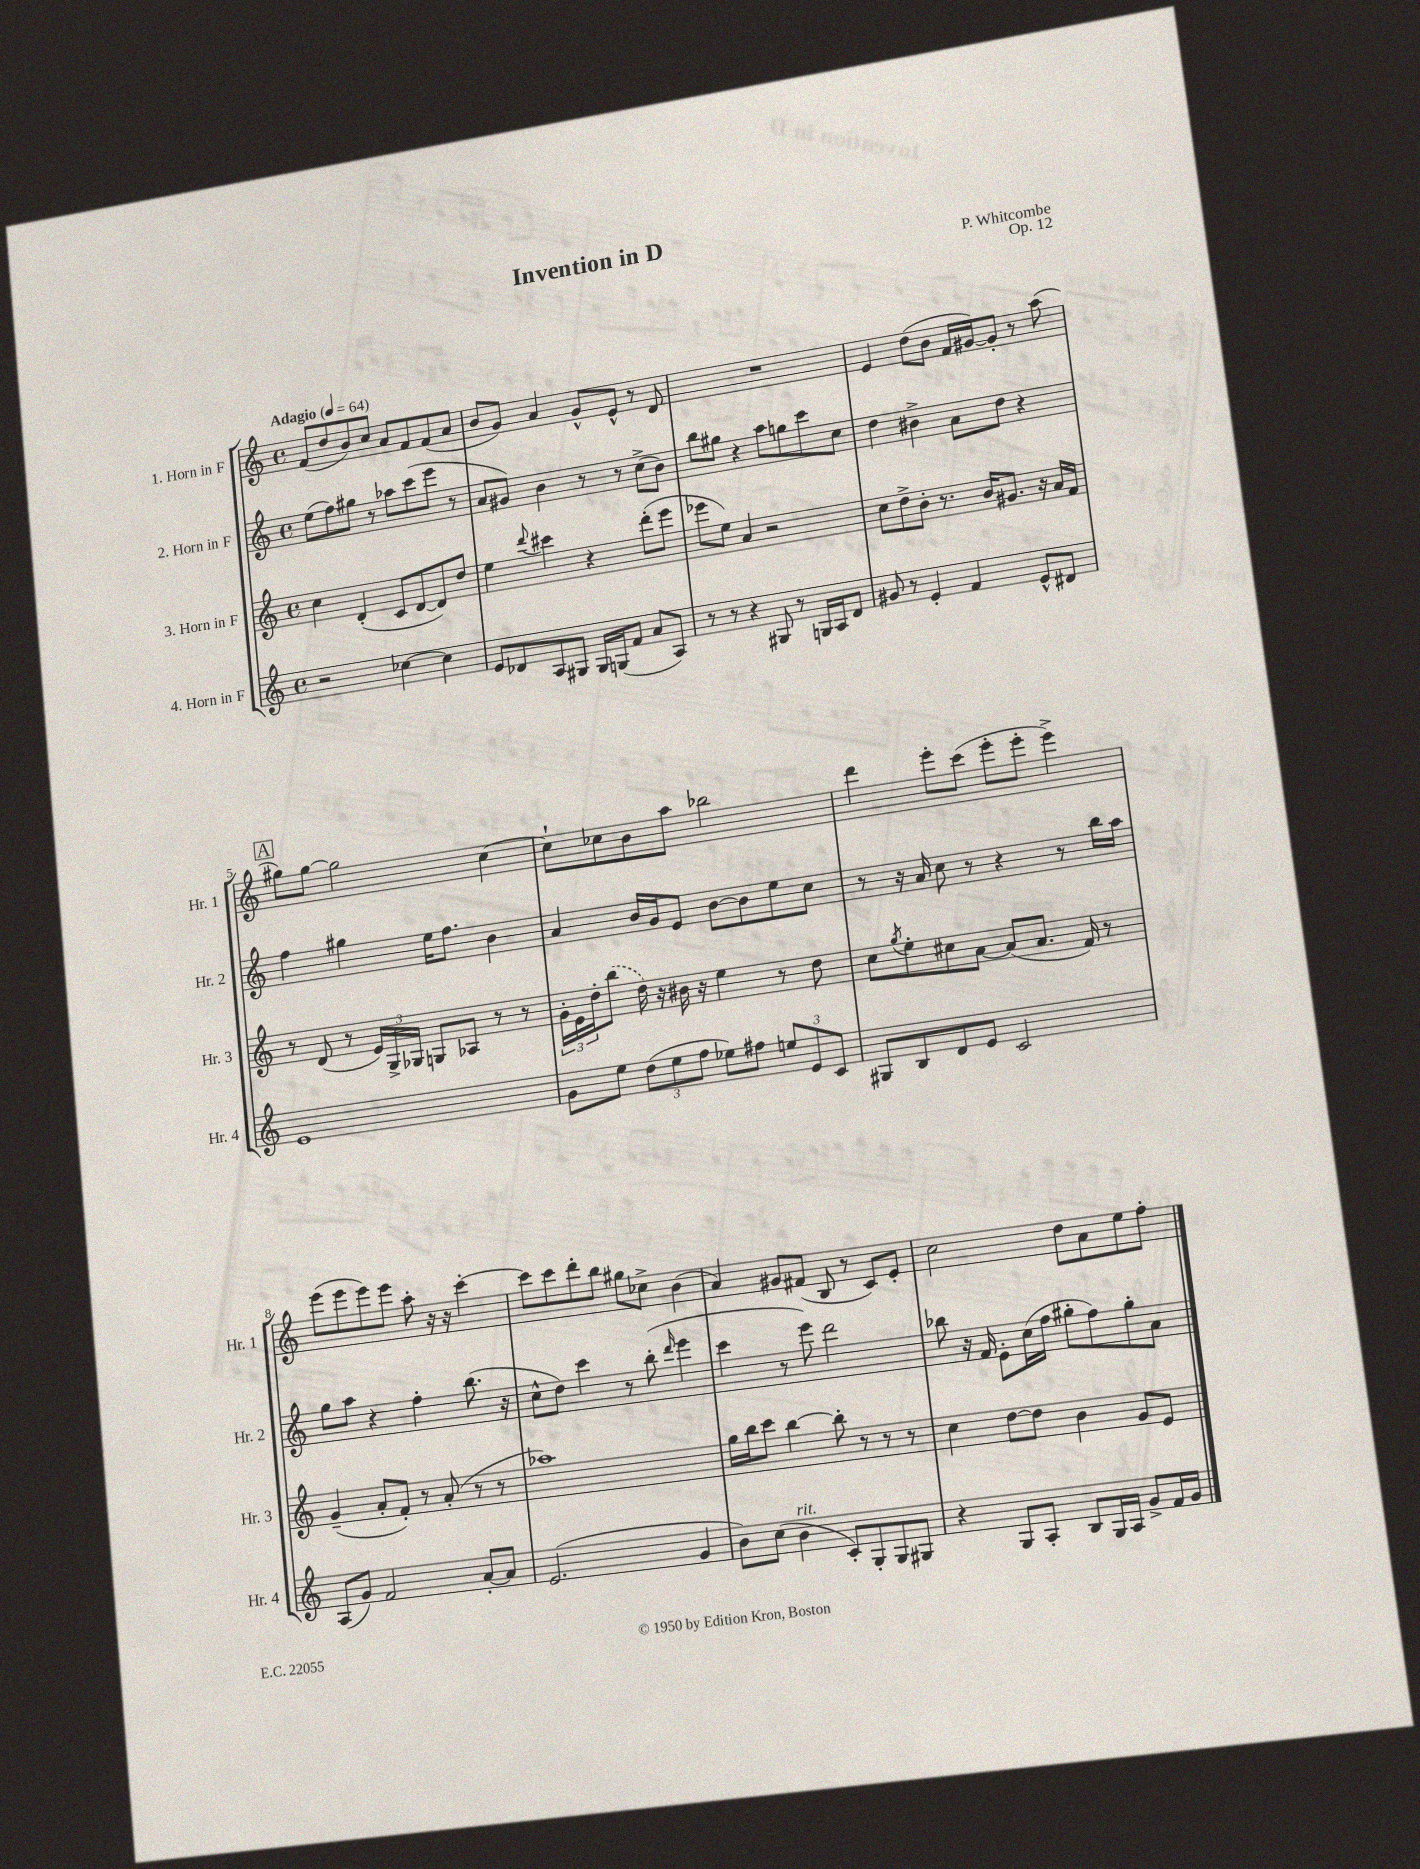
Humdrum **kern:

**kern	**kern	**kern	**kern
*staff4	*staff3	*staff2	*staff1
*clefG2	*clefG2	*clefG2	*clefG2
*k[]	*k[]	*k[]	*k[]
*M4/4	*M4/4	*M4/4	*M4/4
*met(c)	*met(c)	*met(c)	*met(c)
*MM64	*MM64	*MM64	*MM64
2r	4cc\	(8ee\L	(8f/L
.	.	8ff\)	8dd/
.	(4d'/	8gg#\J	8b/)
.	.	8r	8cc/J
[4cc-\	8c/L	8aa-\L	8a/L
.	[8d/	(8ccc\	8f/
4cc-\]	8d/])	8eee\J	(8f/
.	8dd/J	8r	8a/J
=	=	=	=
8e/L	4ee\	8a/L	8b/L
8d-/	.	8g#/J)	8g/J)
.	8qqddd/	.	.
8A/	4ccc#\	4b\	4a/
8G#/J	.	.	.
16G#/LL	4r	8r	8g^^/L
(16G/J	.	.	.
8f/J	.	8r	8e^^/J
8a/L	(8ddd'\L	(8cc^\L	8r
8A/J)	8eee\J	8b\J)	8d/
=	=	=	=
8r	8eee-\L	8bb\L	1r
8r	8ee\J)	8gg#\J	.
4r	4a/	4r	.
8G#/	2r	8aa\L	.
8r	.	8gg\	.
16G/LL	.	8ccc\	.
16A/J	.	.	.
8d/J	.	8cc\J	.
=	=	=	=
8g#/	8cc\L	4dd\	4e/
8r	8dd^\	.	.
4e'/	8b'\J	4b#^\	(8dd\L
.	8.r	.	8b\J
4f/	.	8a\L	16f/LL
.	16b/LK	.	[16g#/J)
.	8.g#/J	8dd\J	8g#'/]J
8e^^/L	.	4r	8r
.	16r	.	.
8d#/J	16a/LL	.	(8aa\
.	16f/JJ	.	.
=	=	=	=
1e	8r	4ff\	8gg#\L)
.	(8d/	.	[8gg#\J
.	8r	4gg#\	2gg#\]
.	24e/LL)	.	.
.	24G^/	.	.
.	24G-/JJ	.	.
.	8G/L	16ee\LK	.
.	.	8.ff\J	.
.	8A-/J	.	.
.	8r	4b\	[4cc\
.	8r	.	.
=	=	=	=
8g\L	24g'\LL	4a/	8cc`\]L
.	24e\	.	.
.	24dd'\J	.	.
8ee\J	(8bb\J	.	8cc-\
(12dd\L	16dd\)	16b/LL	8b\
.	16r	16g/J	.
12ee\	.	.	.
.	16b#\	8e/J	8aa\J
12ff\J	.	.	.
.	16r	.	.
8ee-\L)	4ee\	[8b\L	2bb-\
8ff#\J	.	8b\]	.
12ee/L	8r	8ee\	.
12e/	.	.	.
.	8dd\	8cc\J	.
12c/J	.	.	.
=	=	=	=
8G#/L	8cc\L	8r	4ddd\
.	8qgg/	.	.
8B/	8ee'\	16r	.
.	.	16a/	.
8d/	8cc#\	8cc\	8eee'\L
8e/J	[8a\J	8r	(8ccc\J
2c/	(8a/]L	4r	8eee'\L
.	8.a/J	.	8eee'\J
.	.	8r	4eee^\)
.	16f/)	.	.
.	8r	16bb\LL	.
.	.	16aa\JJ	.
=	=	=	=
(8A/L	(4g~/	8gg\L	(8eee\L
8g/J)	.	8aa\J	8eee\
2f/	8a'/L	4r	8eee\)
.	8f'/J)	.	8eee\J
.	8r	4ff'\	8aa'\
.	(8a'/	.	16r
.	.	.	16r
[8a'/L	8r	(8.bb\	[4ccc'\
8a/]J	8r	.	.
.	.	16r	.
=	=	=	=
(2.e/	1aa-)	8cc^^\L	8ccc\]L
.	.	8dd\J)	8ccc\
.	.	4ccc\	8ddd'\
.	.	.	8bb\J
.	.	8r	8gg#\L
.	.	(8bb'\	8cc-^\J
.	.	16qqddd/	.
4g/	.	4eee\	(4b\
=	=	=	=
8b\L)	16gg\LL	4ccc\	4a/)
.	16bb\J	.	.
(8cc\J	8ccc\J	.	.
4b\	[4bb\	8r	8g#/L
.	.	8eee\)	(8f#/J
8c'/L)	8bb'\]	2ddd\	8B/
8G'/	8r	.	8r
8G/	8r	.	8c/L)
8G#/J	8r	.	8e'/J
=	=	=	=
4r	4cc\	8bb-\	2cc\
.	.	16r	.
.	.	16f/	.
8G/L	[8dd\L	8e'\L	.
8A'/J	8dd\]J	(16cc\L	.
.	.	16ff\JJ	.
8B/L	4b\	8gg#'\L	8dd\L
16G/L	.	8ff\)	8a\
16A/JJ	.	.	.
8g^/L	8g/L	8gg#'\	8ee\
16f/L	8e/J	8a\J	8ff'\J
16g/JJ	.	.	.
==	==	==	==
*-	*-	*-	*-
